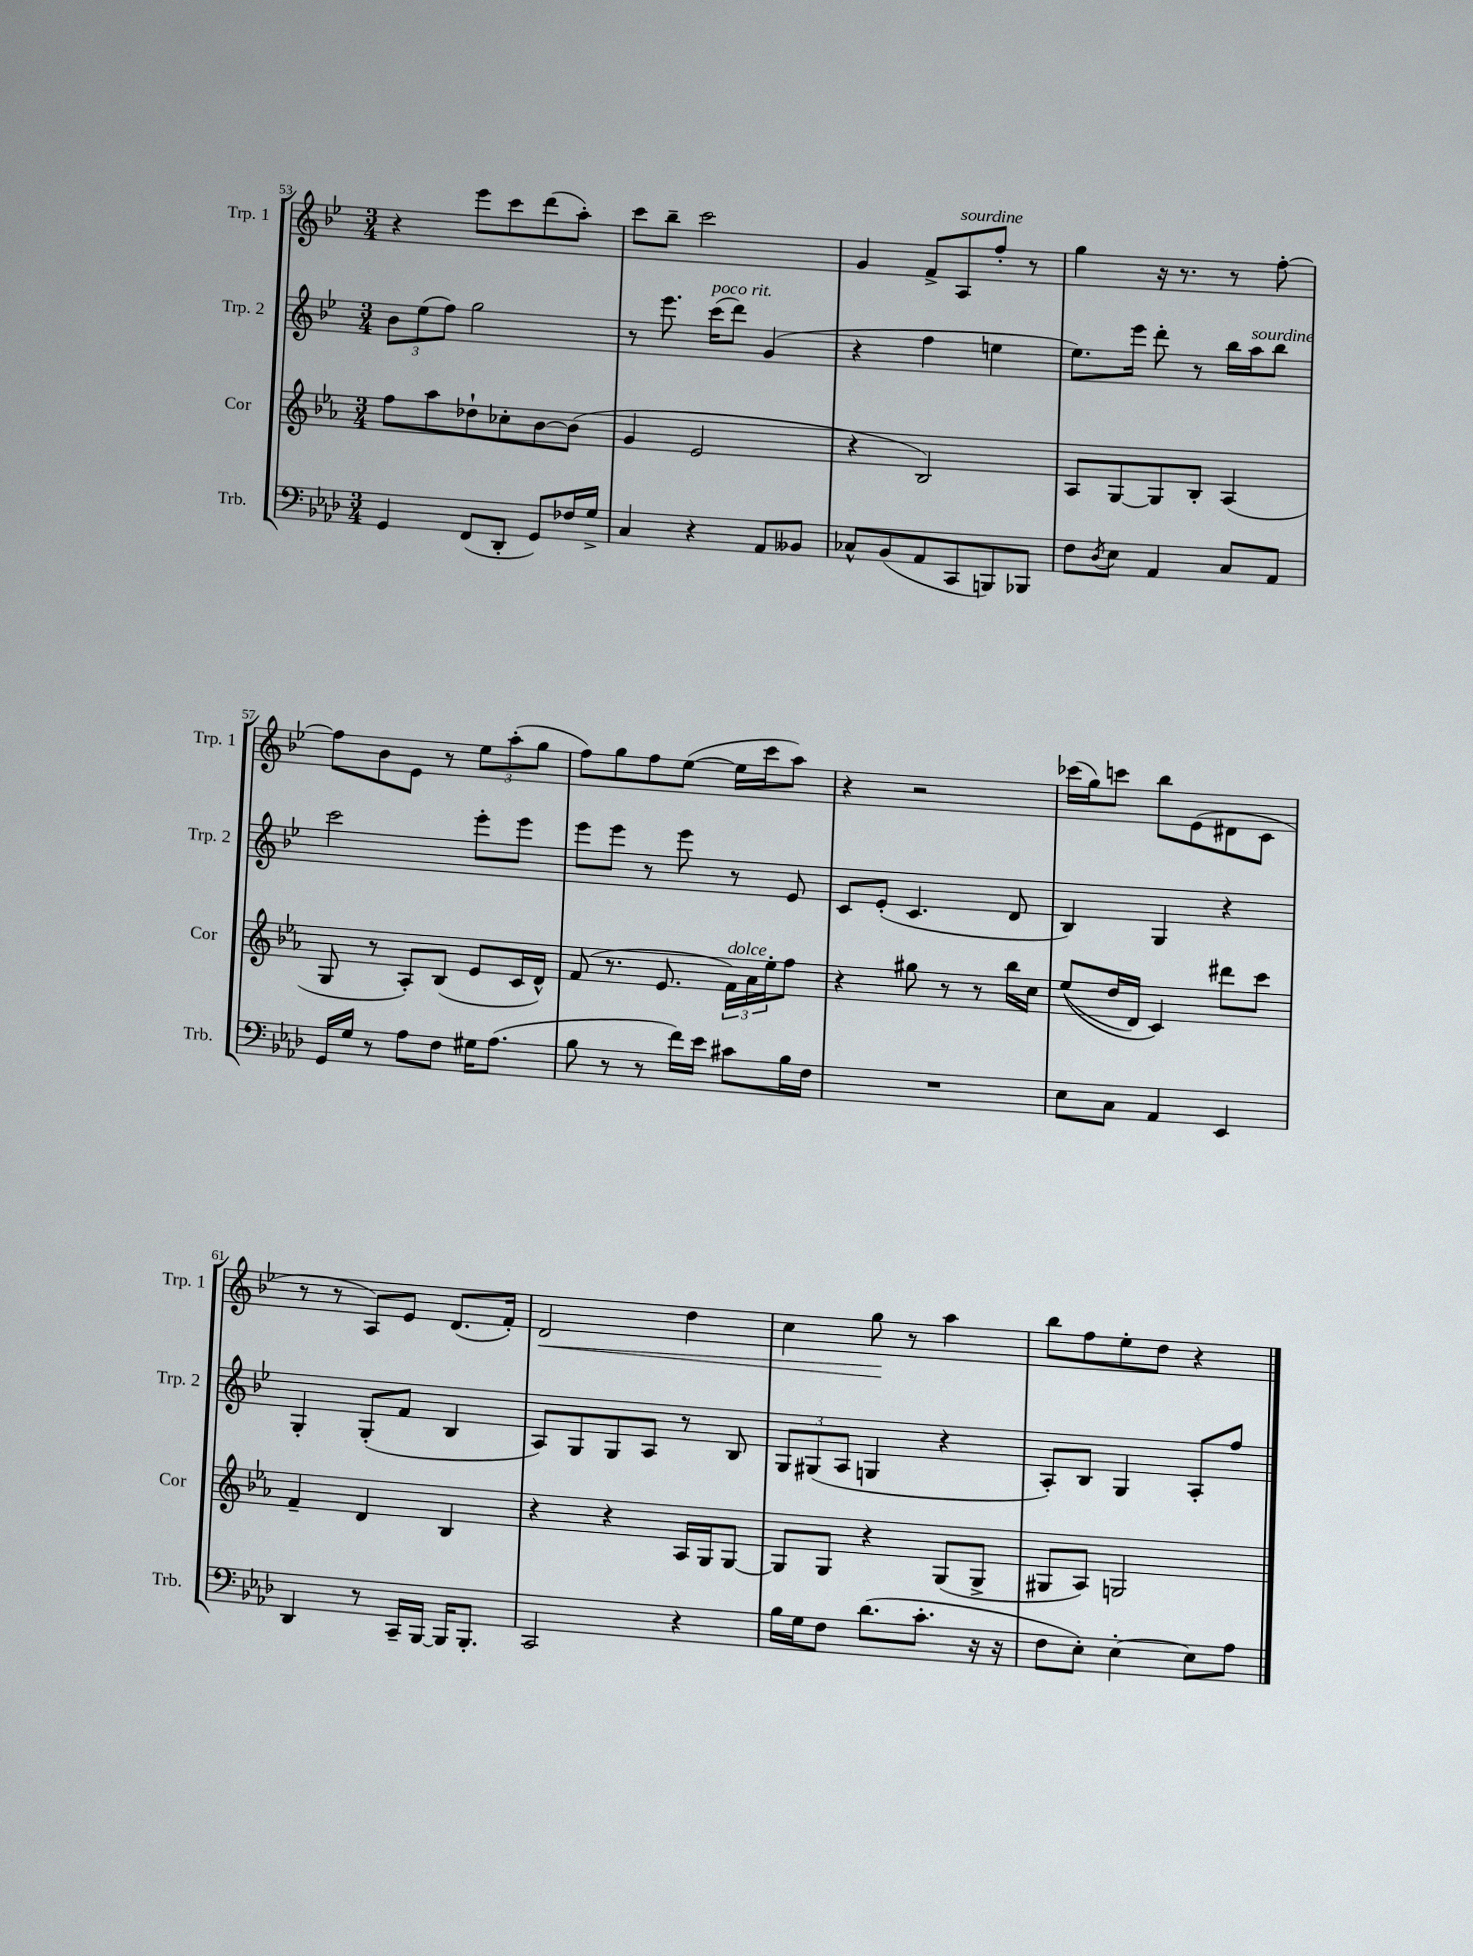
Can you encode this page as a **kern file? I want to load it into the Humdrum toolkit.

**kern	**kern	**kern	**kern
*staff4	*staff3	*staff2	*staff1
*clefF4	*clefG2	*clefG2	*clefG2
*k[b-e-a-d-]	*k[b-e-a-]	*k[b-e-]	*k[b-e-]
*M3/4	*M3/4	*M3/4	*M3/4
4GG	8ff	12b-	4r
.	.	(12ee-	.
.	8aa-	.	.
.	.	12ff)	.
(8FF	8dd-`	2gg	8eee-
8DD-'	8cc-'	.	8ccc
8GG)	[8b-	.	(8ddd
16F-	(8b-]	.	8aa')
16G^	.	.	.
=	=	=	=
4C	4g	8r	8ccc
.	.	8.eee-	8bb-~
4r	2e-	.	2ccc
.	.	(16ccc	.
.	.	8ddd)	.
8AA-	.	(4g	.
8BB--	.	.	.
=	=	=	=
8C-^^	4r	4r	4g
(8BB-	.	.	.
8AA-	2B-)	4ff	8f^
8CC	.	.	8A
8BBB)	.	4ee	8ff'
8BBB-	.	.	8r
=	=	=	=
8F	8A-	8.ee-)	4gg
8qD-	.	.	.
8E-	[8G	.	.
.	.	16eee-	.
4AA-	8G]	8ddd'	16r
.	.	.	8.r
.	8B-'	8r	.
8C	(4A-	16bb-	8r
.	.	16aa	.
8AA-	.	8bb-	[8ff'
=	=	=	=
16GG	8G	2ccc	8ff]
16G	.	.	.
8r	8r	.	8b-
8A-	8A-')	.	8e-
8F	(8B-	.	8r
16G#	8e-	8eee-'	12ee-
(8.A-	.	.	.
.	.	.	(12aa'
.	16c	8eee-	.
.	.	.	12gg
.	16d^^)	.	.
=	=	=	=
8B-	(8f	8eee-	8ff)
8r	8.r	8eee-	8gg
8r	.	8r	8ff
.	8.e-	.	.
16f)	.	8eee-	([8ee-
16e-	.	.	.
8c#	24f)	8r	16ee-]
.	24a-	.	.
.	.	.	16ccc
.	24ee-'	.	.
16B-	8ff	8e-	8aa)
16F	.	.	.
=	=	=	=
2.r	4r	8c	4r
.	.	(8e-'	.
.	8gg#	4.c	2r
.	8r	.	.
.	8r	.	.
.	16bb-	8d	.
.	16cc	.	.
=	=	=	=
8E-	&((8ee-	4B-)	(16ccc-
.	.	.	16gg)
8C	16dd	.	8ccc
.	16d)	.	.
4AA-	4c&)	4G	8bb-
.	.	.	(8e-
4EE-	8ddd#	4r	8d#
.	8ccc	.	8c
=	=	=	=
4DD-	4f~	4G'	8r
.	.	.	8r
8r	4d	(8G'	8A)
16CC~	.	8f	8e-
[16BBB-	.	.	.
16BBB-]	4B-	4B-	(8.d
8.BBB-'	.	.	.
.	.	.	16f')
=	=	=	=
2CC	4r	8A)	2d
.	.	8G	.
.	4r	8G	.
.	.	8A	.
4r	16A-	8r	4dd
.	16G	.	.
.	[8G	8B-	.
=	=	=	=
16B-	8G]	12G	4cc
16G	.	.	.
.	.	(12G#	.
8F	8G	.	.
.	.	12A	.
(8.d-	4r	4G	8gg
.	.	.	8r
8.c'	.	.	.
.	(8G	4r	4aa
16r	8G^	.	.
16r	.	.	.
=	=	=	=
8F	8G#	8A')	8bb-
8E-')	8A-)	8B-	8ff
[4E-'	2G	4G	8ee-'
.	.	.	8dd
8E-]	.	8A'	4r
8A-	.	8ff	.
==	==	==	==
*-	*-	*-	*-
